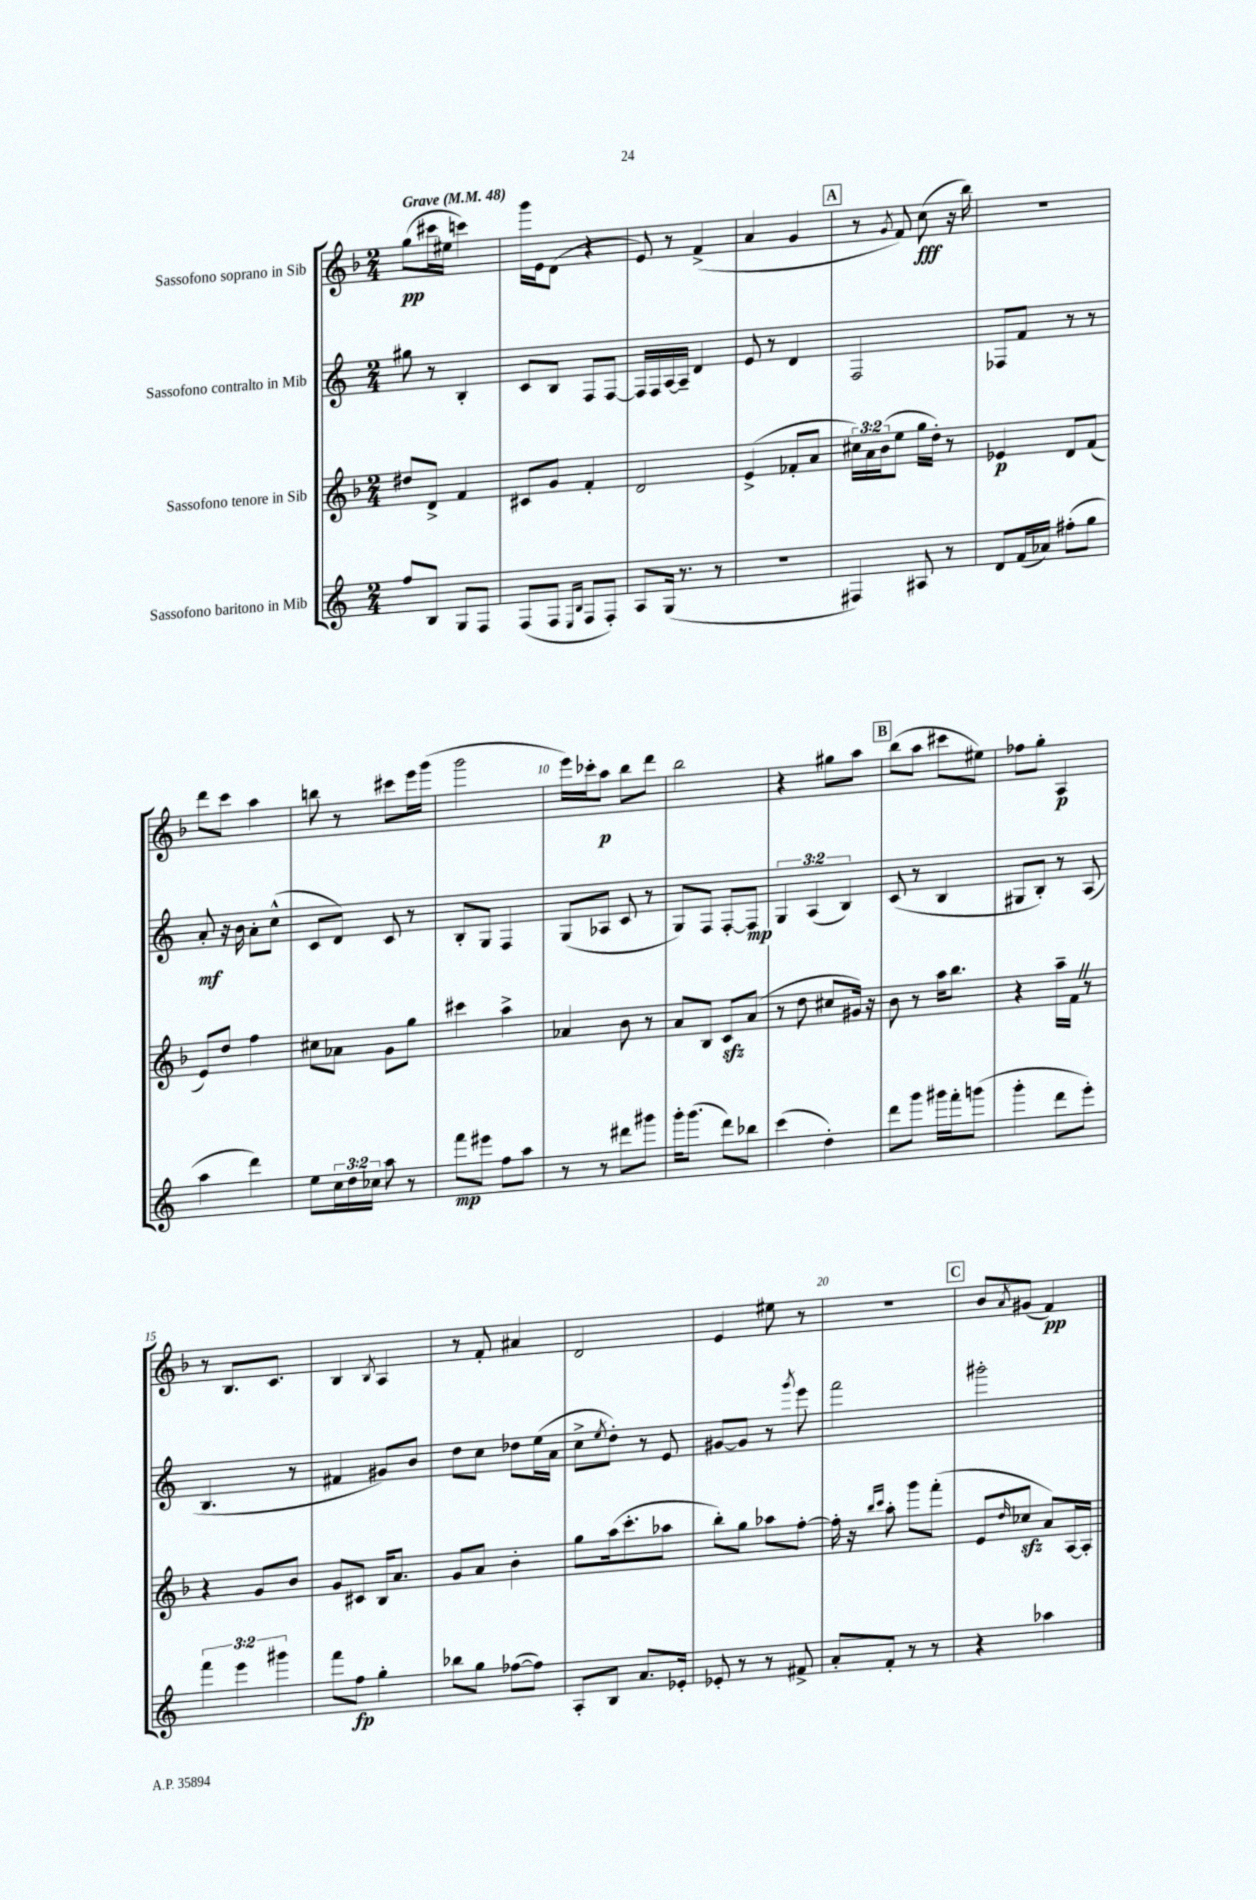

**kern	**kern	**kern	**kern
*staff4	*staff3	*staff2	*staff1
*clefG2	*clefG2	*clefG2	*clefG2
*k[]	*k[b-]	*k[]	*k[b-]
*M2/4	*M2/4	*M2/4	*M2/4
*MM48	*MM48	*MM48	*MM48
8ff	8dd#	8gg#	(8gg
8B	8d^	8r	16ccc#
.	.	.	16ee#
8G	4f	4B'	4ccc)
8F	.	.	.
=	=	=	=
(8F	8c#	8c	16ggg
.	.	.	16e
8F	8g	8B	(8d
16qqE	.	.	.
16qqB	.	.	.
8F	4f'	8F	4r
8F')	.	[8F	.
=	=	=	=
8A	2d	16F]	8e)
.	.	16F	.
(16G	.	[16A	8r
8.r	.	16A~]	.
.	.	4d	(4f^
8r	.	.	.
=	=	=	=
2r	(4e^	8e	4a
.	.	8r	.
.	8f-'	4d	4g
.	8a	.	.
=	=	=	=
4F#)	24cc#)	2F	8r
.	24a	.	.
.	(24b-	.	.
.	.	.	8qg
.	8ee	.	8f)
8A#	16gg	.	(8cc
.	16dd')	.	.
8r	8r	.	16r
.	.	.	16bb-)
=	=	=	=
8d	4e-	8F-	2r
(16f	.	8f	.
16a-)	.	.	.
(8ff#'	8d	8r	.
8gg	(8f	8r	.
=	=	=	=
4aa	8e)	8a'	8ddd
.	8dd	16r	8ccc
.	.	16b	.
4ddd)	4ff	8a'	4aa
.	.	(8cc^^	.
=	=	=	=
8ee	8cc#	8c	8bb
24cc	8a-	8d)	8r
24dd	.	.	.
24cc-	.	.	.
8aa	8g	8c	8ccc#
8r	8gg	8r	16eee
.	.	.	(16ggg
=	=	=	=
8fff	4ccc#	8B'	2ggg
8eee#	.	8G	.
8ff	4aa^	4F	.
8aa	.	.	.
=	=	=	=
8r	4a-	(8G	16eee)
.	.	.	16ccc-'
8r	.	8A-	8aa
8ddd#	8b-	8c	8bb-
8ggg#	8r	8r	8ddd
=	=	=	=
16ggg'	8a	8G)	2bb-
(8.ggg	.	.	.
.	8B-	8F	.
8ddd)	8c	[8F'	.
8bb-	(8a	8F]	.
=	=	=	=
(4ccc	8r	6G	4r
.	8dd	.	.
.	.	(6A	.
4dd')	8cc#	.	8gg#
.	.	6B)	.
.	16g#)	.	8aa
.	16r	.	.
=	=	=	=
8ddd	8b-	(8c	(8bb-
8ggg	8r	8r	8aa
16ggg#	16aa	4B	8ccc#
16fff'	8.bb-	.	.
(8ggg	.	.	8ee#)
=	=	=	=
4ggg'	4r	8G#	8ff-
.	.	8B')	8gg'
8ddd	16aa~	8r	4A
.	16f	.	.
8eee')	8r	(8A	.
=	=	=	=
6fff	4r	4.B	8r
.	.	.	8.B-
6eee	.	.	.
.	8g	.	.
.	.	.	8.c
6ggg#	.	.	.
.	8b-	8r	.
=	=	=	=
8fff	8g	4f#	4B-
8ff	8c#	.	.
.	.	.	8qB-
4gg'	16B-	8g#)	4A
.	8.a	.	.
.	.	8b	.
=	=	=	=
8bb-	8g	8dd	8r
8gg	8a	8cc	8f'
([8ff-	4b-'	8dd-	4a#
8ff-])	.	(16ee	.
.	.	16a	.
=	=	=	=
8A'	8gg	8cc^	2d
.	.	8qee	.
8B	(16aa	8dd')	.
.	8.ccc'	.	.
8.a	.	8r	.
.	8aa-	8e	.
16e-'	.	.	.
=	=	=	=
8e-'	8bb-')	[8g#	4e
8r	8gg	8g#]	.
8r	8aa-	8r	8ee#
.	.	8qggg	.
8f#^	[8ff'	8eee	8r
=	=	=	=
8a'	16ff']	2fff	2r
.	16r	.	.
.	16qqbb-	.	.
.	16qqccc	.	.
8f'	8aa'	.	.
8r	8ggg	.	.
8r	(8fff'	.	.
=	=	=	=
4r	8e	2ggg#'	8b-
.	16qqdd	.	8qa
.	8cc-	.	(8g#
4aa-	8a)	.	4f)
.	[16A	.	.
.	16A']	.	.
==	==	==	==
*-	*-	*-	*-
